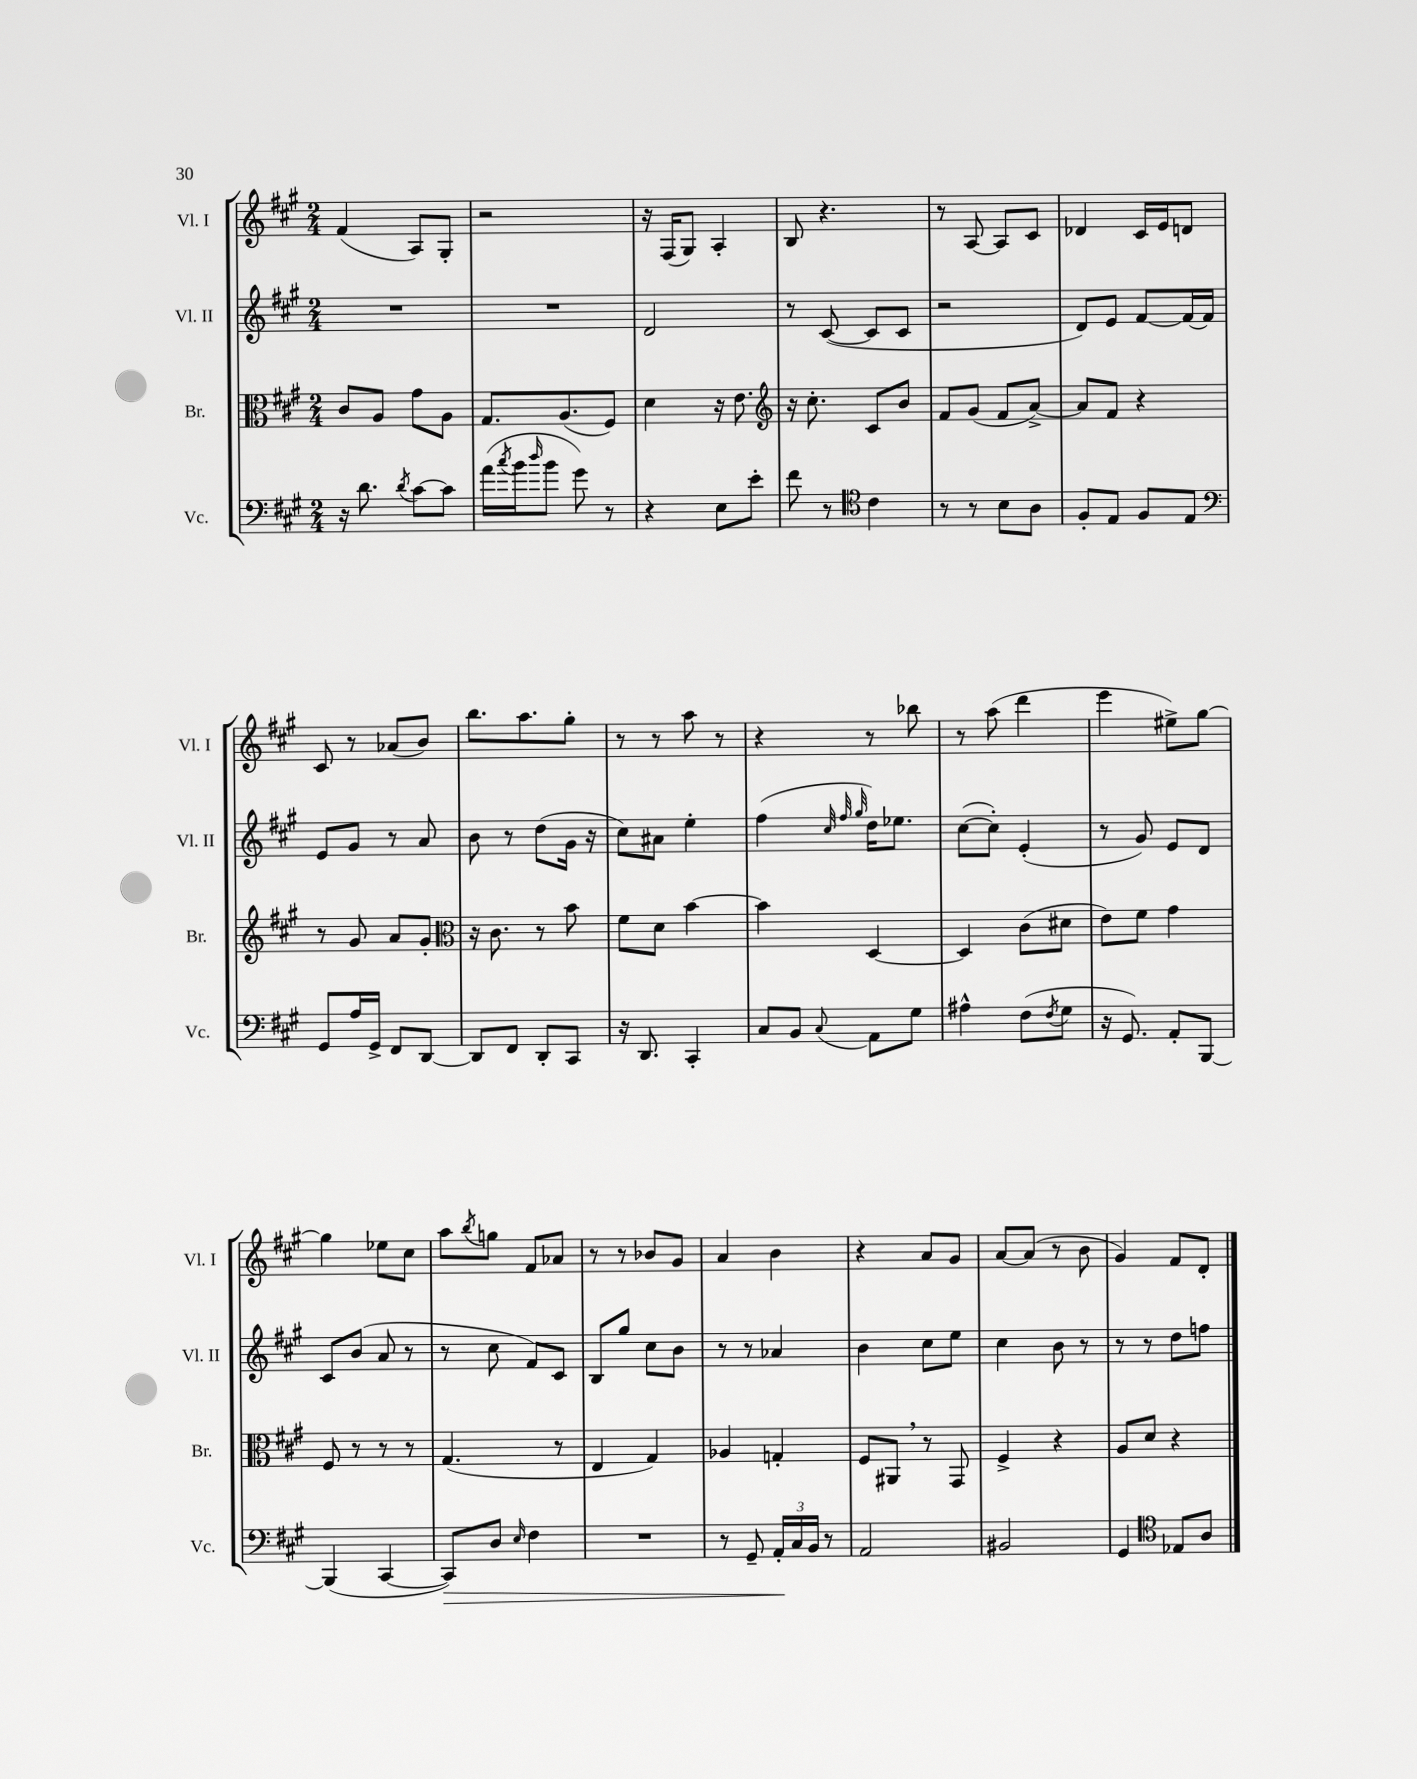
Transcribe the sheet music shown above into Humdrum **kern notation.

**kern	**kern	**kern	**kern
*staff4	*staff3	*staff2	*staff1
*clefF4	*clefC3	*clefG2	*clefG2
*k[f#c#g#]	*k[f#c#g#]	*k[f#c#g#]	*k[f#c#g#]
*M2/4	*M2/4	*M2/4	*M2/4
16r	8c#	2r	(4f#
8.d	.	.	.
.	8A	.	.
8qd	.	.	.
[8c#	8g#	.	8A)
8c#]	8A	.	8G#'
=	=	=	=
(16a	8.G#	2r	2r
8qcc#	.	.	.
16b	.	.	.
16qqdd	.	.	.
8b	.	.	.
.	(8.A	.	.
8g#)	.	.	.
8r	8F#)	.	.
=	=	=	=
4r	4d	2d	16r
.	.	.	(16F#
.	.	.	8G#)
8E	16r	.	4A'
.	8.e	.	.
8e'	.	.	.
=	=	=	=
*	*clefG2	*	*
8f#	16r	8r	8B
.	8.cc#'	.	.
8r	.	([8c#	4.r
*clefC4	*	*	*
4c#	8c#	8c#]	.
.	8b	8c#	.
=	=	=	=
8r	8f#	2r	8r
8r	(8g#	.	[8A
8B	8f#	.	8A]
8A	[8a^)	.	8c#
=	=	=	=
8F#'	8a]	8d)	4d-
8E	8f#	8e	.
8F#	4r	[8f#	16c#
.	.	.	16e
8E	.	16f#_	8d
.	.	16f#]	.
=	=	=	=
*clefF4	*	*	*
8GG#	8r	8e	8c#
16A	8g#	8g#	8r
16GG#^	.	.	.
8FF#	8a	8r	(8a-
[8DD	8g#'	8a	8b)
=	=	=	=
*	*clefC3	*	*
8DD]	16r	8b	8.bb
.	8.c#	.	.
8FF#	.	8r	.
.	.	.	8.aa
8DD'	8r	(8dd	.
8CC#	8b	16g#	8gg#'
.	.	16r	.
=	=	=	=
16r	8f#	8cc#)	8r
8.DD	.	.	.
.	8d	8a#	8r
4CC#'	[4b	4ee'	8aa
.	.	.	8r
=	=	=	=
8C#	4b]	(4ff#	4r
8BB	.	.	.
.	.	32qqcc#	.
.	.	32qqff#	.
8qqC#	.	32qqgg#	.
8AA	[4D	16dd)	8r
.	.	8.ee-	.
8G#	.	.	8bb-
=	=	=	=
4A#^^	4D]	([8cc#	8r
.	.	8cc#'])	(8aa
(8F#	(8c#	(4e'	4ddd
8qF#	.	.	.
8G#	8d#	.	.
=	=	=	=
16r	8e)	8r	4eee
8.GG#)	.	.	.
.	8f#	8g#)	.
8AA'	4g#	8e	8ee#^)
[8BBB	.	8d	[8gg#
=	=	=	=
(4BBB]	8F#	8c#	4gg#]
.	8r	(8b	.
[4CC#	8r	8a	8ee-
.	8r	8r	8cc#
=	=	=	=
8CC#])	(4.G#	8r	8aa
.	.	.	8qbb
8D	.	8cc#	8gg
16qqE	.	.	.
4F#	.	8f#)	8f#
.	8r	8c#	8a-
=	=	=	=
2r	4E	8B	8r
.	.	8gg#	8r
.	4G#)	8cc#	8b-
.	.	8b	8g#
=	=	=	=
8r	4A-	8r	4a
8GG#~	.	8r	.
24AA'	4G'	4a-	4b
24C#	.	.	.
24BB	.	.	.
8r	.	.	.
=	=	=	=
2AA	8F#	4b	4r
.	8AA#	.	.
.	8r	8cc#	8a
.	8GG#	8ee	8g#
=	=	=	=
2BB#	4F#^	4cc#	[8a
.	.	.	(8a]
.	4r	8b	8r
.	.	8r	8b
=	=	=	=
4GG#	8A	8r	4g#)
.	8d	8r	.
*clefC4	*	*	*
8E-	4r	8dd	8f#
8A	.	8ff	8d'
==	==	==	==
*-	*-	*-	*-
